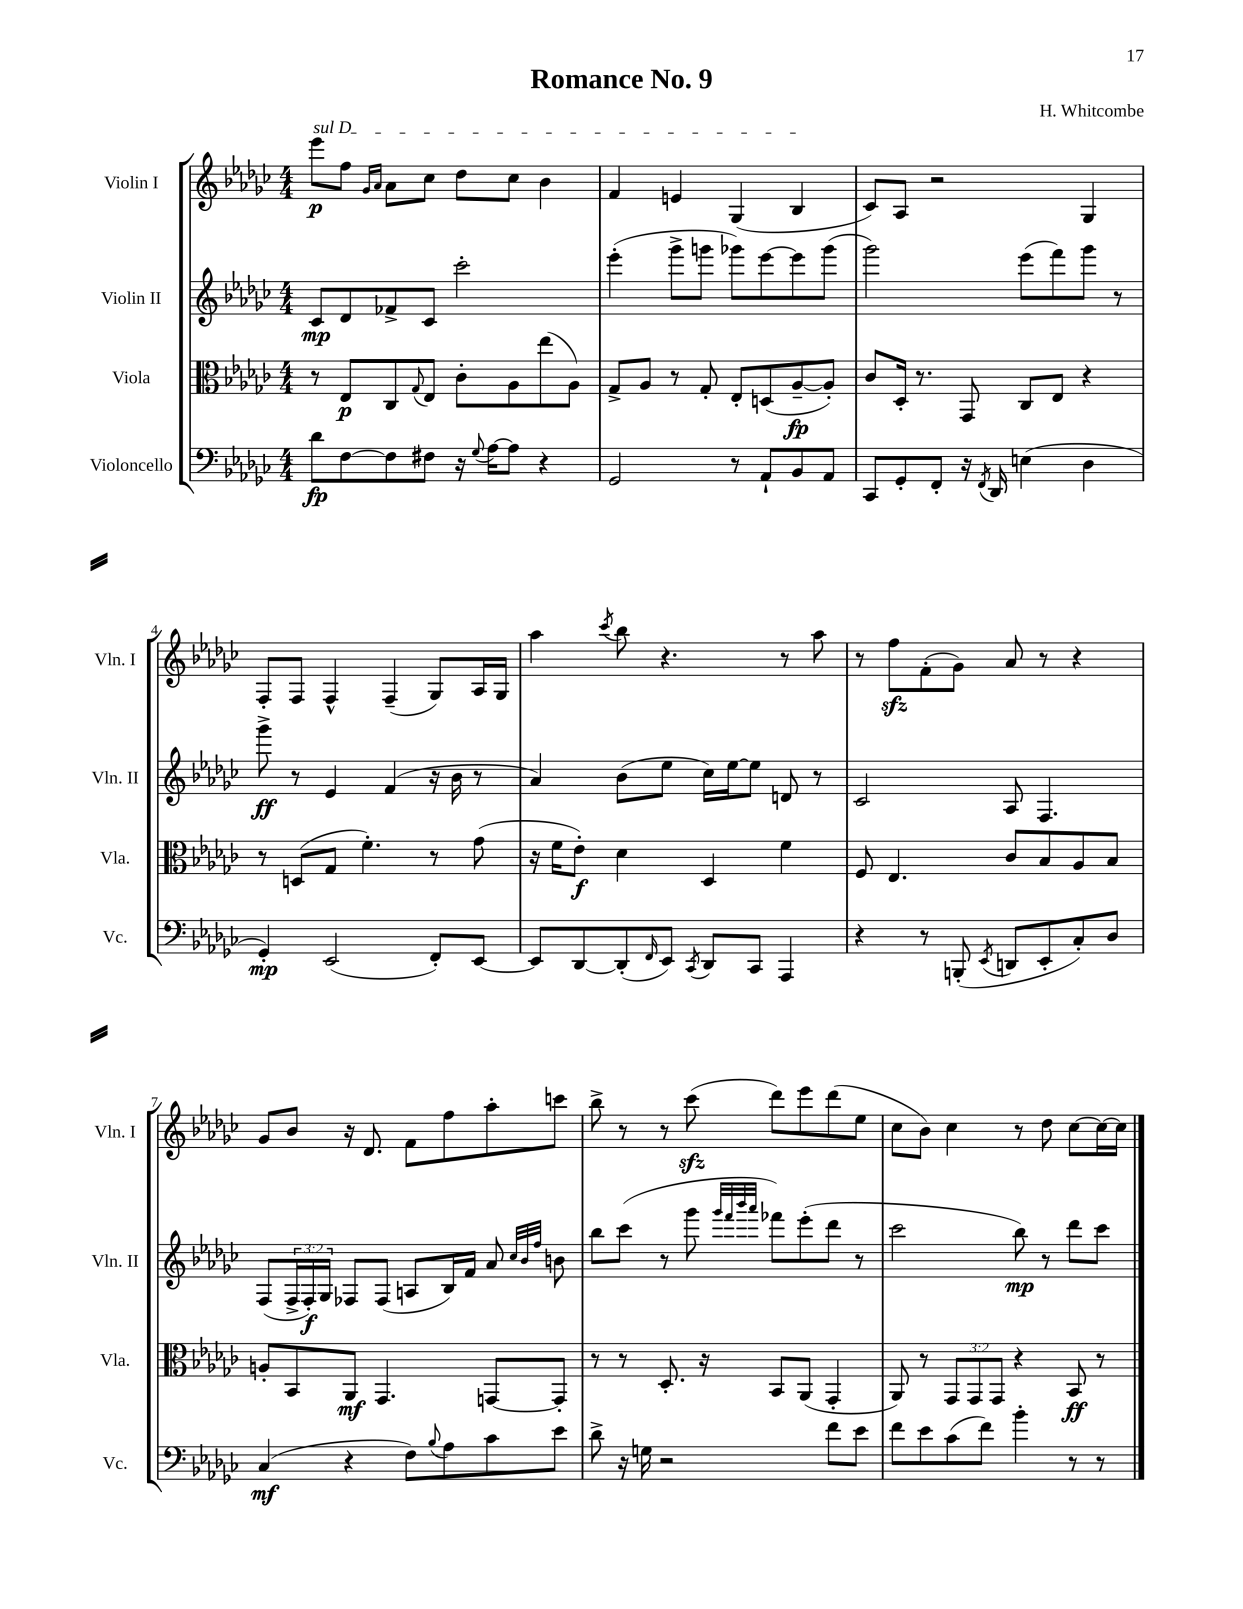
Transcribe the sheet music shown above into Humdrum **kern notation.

**kern	**kern	**kern	**kern
*staff4	*staff3	*staff2	*staff1
*clefF4	*clefC3	*clefG2	*clefG2
*k[b-e-a-d-g-c-]	*k[b-e-a-d-g-c-]	*k[b-e-a-d-g-c-]	*k[b-e-a-d-g-c-]
*M4/4	*M4/4	*M4/4	*M4/4
8d-\L	8r	8c-/L	8eee-\L
[8F\	8E-/L	8d-/	8ff\J
.	.	.	16qqg-/LL
.	.	.	16qqa-/JJ
8F\]	8C-/	8f-^/	8a-\L
.	8qqG-/	.	.
8F#\J	8E-/J	8c-/J	8cc-\J
16r	8c-'\L	2ccc-'\	8dd-\L
8qqG-/	.	.	.
[16A-\LK	.	.	.
8A-\]J	8A-\	.	8cc-\J
4r	(8ee-\	.	4b-\
.	8A-\J)	.	.
=	=	=	=
2GG-/	8G-^/L	(4eee-'\	4f/
.	8A-/J	.	.
.	8r	8ggg-^\L	4e/
.	8G-'/	8ggg\J	.
8r	8E-'/L	8ggg-\L)	(4G-/
8AA-`/L	(8D/	[8eee-\	.
8BB-/	[8A-~/	8eee-\]	4B-/
8AA-/J	8A-'/]J)	(8ggg-\J	.
=	=	=	=
8CC-/L	8c-/L	2ggg-\)	8c-/L)
8GG-'/	16D-'/Jk	.	8A-/J
.	8.r	.	.
8FF'/J	.	.	2r
16r	8GG-/	.	.
8qFF/	.	.	.
16DD-/	.	.	.
(4E\	8C-/L	(8eee-\L	.
.	8E-/J	8fff\)	.
4D-\	4r	8ggg-\J	4G-/
.	.	8r	.
=	=	=	=
4GG-'/)	8r	8ggg-^\	8F'/L
.	(8D/L	8r	8F/J
(2EE-/	8G-/J	4e-/	4F^^/
.	4.f'\)	.	.
.	.	(4f/	(4F~/
8FF'/L)	8r	16r	8G-/L)
.	.	16b-\	.
[8EE-/J	(8g-\	8r	16A-/L
.	.	.	16G-/JJ
=	=	=	=
8EE-/]L	16r	4a-/)	4aa-\
.	16f\LK	.	.
[8DD-/	8e-'\J)	.	.
.	.	.	8qccc-/
(8DD-'/]	4d-\	(8b-\L	8bb-\
16qqFF/	.	.	.
8EE-/J)	.	8ee-\J	4.r
8qCC-/	.	.	.
8DD-/L	4D-/	16cc-\LL)	.
.	.	[16ee-\J	.
8CC-/J	.	8ee-\]J	.
4AAA-/	4f\	8d/	8r
.	.	8r	8aa-\
=	=	=	=
4r	8F/	2c-/	8r
.	4.E-/	.	8ff\L
8r	.	.	(8f'\
(8BBB'/	.	.	8g-\J)
8qEE-/	.	.	.
8DD/L	8c-/L	8A-/	8a-/
8EE-'/	8B-/	4.F/	8r
8C-'/)	8A-/	.	4r
8D-/J	8B-/J	.	.
=	=	=	=
(4C-/	8A'/L	(8F/L	8g-/L
.	8BB-/	24F^/L	8b-/J
.	.	24F'/)	.
.	.	24G-/JJ	.
4r	8AA-/J	8F-/L	16r
.	.	.	8.d-/
.	4.GG-/	(8F-/J	.
8F\L)	.	8A/L	8f\L
8qqB-/	.	.	.
8A-\	.	16B-/L)	8ff\
.	.	16f/JJ	.
8c-\	[8GG/L	8a-/	8aa-'\
.	.	32qqcc-/LLL	.
.	.	32qqb-/	.
.	.	32qqff/JJJ	.
8e-\J	8GG'/]J	8b\	8ccc\J
=	=	=	=
8d-^\	8r	8bb-\L	8bb-^\
16r	8r	(8ccc-\J	8r
16G\	.	.	.
2r	8.D-'/	8r	8r
.	.	8ggg-\	(8ccc-\
.	16r	.	.
.	.	32qqggg-/LLL	.
.	.	32qqfff/	.
.	.	32qqbbb-/	.
.	.	32qqaaa-/JJJ	.
.	8BB-/L	8fff-\L)	8ddd-\L)
.	(8AA-/J	(8eee-'\	8eee-\
8f\L	4GG-'/	8ddd-\J	(8ddd-\
8e-\J	.	8r	8ee-\J
=	=	=	=
8f\L	8AA-/)	2ccc-\	8cc-\L
8e-\	8r	.	8b-\J)
(8c-\	12GG-/L	.	4cc-\
.	12GG-/	.	.
8f\J)	.	.	.
.	12GG-/J	.	.
4b-'\	4r	8bb-\)	8r
.	.	8r	8dd-\
8r	8BB-/	8ddd-\L	[8cc-\L
8r	8r	8ccc-\J	16cc-\_L
.	.	.	16cc-\]JJ
==	==	==	==
*-	*-	*-	*-
